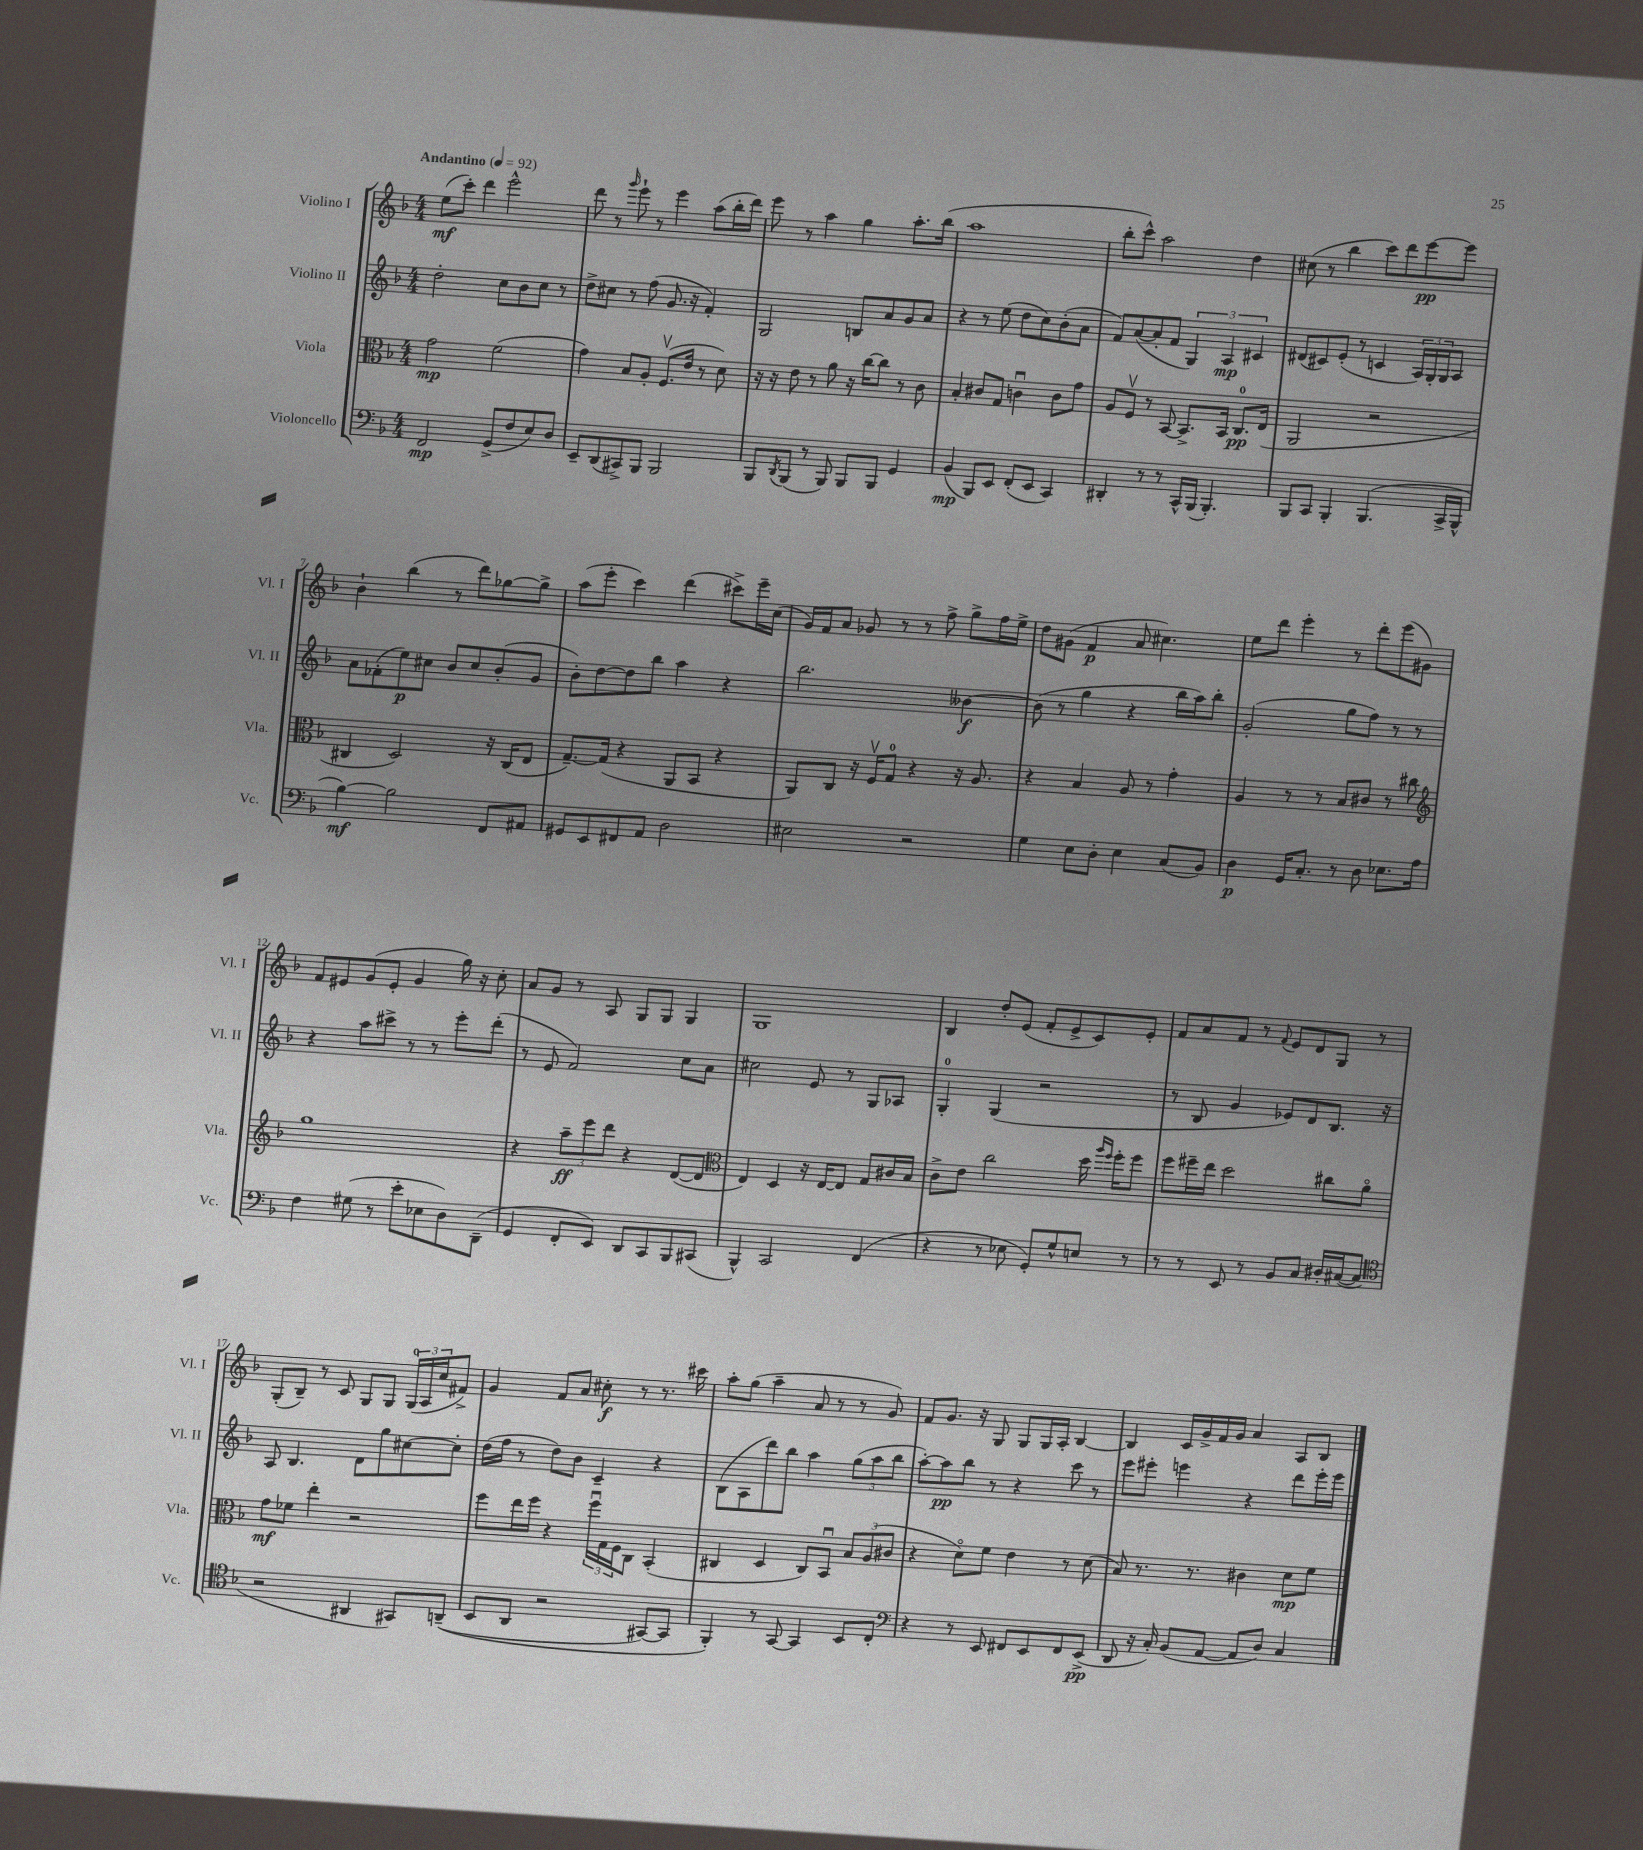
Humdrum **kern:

**kern	**kern	**kern	**kern
*staff4	*staff3	*staff2	*staff1
*clefF4	*clefC3	*clefG2	*clefG2
*k[b-]	*k[b-]	*k[b-]	*k[b-]
*M4/4	*M4/4	*M4/4	*M4/4
*MM92	*MM92	*MM92	*MM92
2FF/	2g\	2dd'\	(8ee\L
.	.	.	8ccc'\J)
.	.	.	4ddd\
(8GG^/L	(2f\	8cc\L	2eee^^\
8F/	.	8b-\	.
8E/)	.	8cc\J	.
8D/J	.	8r	.
=	=	=	=
8EE~/L	4g\)	8dd^\L	8ddd\
(8DD/	.	8cc#\J	8r
.	.	.	16qqggg/
8CC#^/)	8B-/L	8r	8eee`\
8BBB-/J	8A'/J	(8ff\	8r
2BBB-/	(8.Fv/L	8.g/	4eee\
.	16e/Jk	16r	.
.	8r	4f'/)	(8aa\L
.	8d\)	.	16bb-'\L
.	.	.	16ddd\JJ)
=	=	=	=
8BBB-/L	16r	2G/	8eee\
.	16r	.	.
8qDD/	.	.	.
(8BBB-/J	8e\	.	8r
8r	8r	.	4aa\
8BBB-/)	8a\	.	.
8BBB-/L	16r	8B/L	4gg\
.	[16cc\LK	.	.
8BBB-/J	8cc\]J	8a/	.
4GG/	8r	8g/	8.aa'\L
.	8c\	8a/J	.
.	.	.	(16bb-\Jk
=	=	=	=
(4BB-/	4B-'/	4r	1aa
8BBB-/L)	8c#/L	8r	.
8EE/J	8G/J	(8ee\	.
(8FF'/L	4cu\	8dd\L	.
8EE/J	.	8cc\)	.
4CC/)	8c\L	(8b-'\	.
.	8g\J	8a\J	.
=	=	=	=
4DD#'/	8A/L	8f/L)	8bb-'\L
.	8Fv/J	([8a/	8ccc^^\J)
8r	8r	8a'/]	2aa\
8r	[8BB-/	8f/J	.
16CC^^/LL	8.BB-^/]L	6G/)	.
(16BBB-/JJ	.	.	.
4.BBB-'/)	.	.	.
.	.	6A/	.
.	16BB-/Jk	.	.
.	8.C/L	.	4dd\
.	.	6c#/	.
.	(16E/Jk	.	.
=	=	=	=
8BBB-/L	2AA/	(8d#/L	(8cc#\
8CC/J	.	8c#/)	8r
4BBB-'/	.	(8e'/J	4bb-\
.	.	8r	.
(4.BBB-/	2r	4c/	8ccc\L)
.	.	.	8ddd\
.	.	24A/LL)	[8eee\
.	.	24G'/	.
.	.	24G/J	.
16CC^/LL	.	8A/J	8eee\]J
16BBB-^^/JJ	.	.	.
=	=	=	=
[4B-\)	4C#/	8a\L	4b-`\
.	.	(8f-'\	.
2B-\]	2D/)	8ee\)	(4bb-\
.	.	8cc#\J	.
.	.	8b-/L	8r
.	.	8cc#/	8ddd\L)
8FF/L	16r	(8b-'/	[8gg-\
.	(16C#/LK	.	.
8AA#/J	8E/J	8g/J	8gg-^\]J
=	=	=	=
8GG#/L	[8.G~/L)	8b-'\L)	(8aa\L
8EE/	.	[8dd\	8eee'\J
.	(16G/]Jk	.	.
8FF#/	4r	8dd\]	4ccc\)
8AA/J	.	8bb-\J	.
2D\	8AA/L	4aa\	(4ddd\
.	8BB-/J	.	.
.	4r	4r	8ccc#^\L)
.	.	.	16eee~\L
.	.	.	(16cc\JJ
=	=	=	=
2E#\	8AA/L)	2.bb-\	16g/LL)
.	.	.	16f/J
.	8C/J	.	8a/J
.	16r	.	8g-/
.	16Fv/LK	.	.
.	8G/J	.	8r
2r	4r	.	8r
.	.	.	8ff^\
.	16r	[4b--\	8gg^\L
.	8.A/	.	.
.	.	.	16ff\L
.	.	.	16ee^\JJ
=	=	=	=
4G\	4r	(8b--\]	8dd\L
.	.	8r	(8g#\J
8E\L	4B-/	4gg\	4f/
8D'\J	.	.	.
4E\	8A/	4r	8a/
.	8r	.	4.cc#\)
(8C/L	4g'\	16bb-\LL	.
.	.	16aa\J)	.
8BB-/J)	.	8bb-'\J	.
=	=	=	=
4D\	4A/	(2g'/	8ee\L
.	.	.	8ddd\J
16GG/LK	8r	.	4eee'\
8.C'/J	.	.	.
.	8r	.	.
8r	8B-/L	8gg\L	8r
8D\	8c#/J	8ff\J)	8ddd'\L
8.E-\L	8r	8r	(8eee\
.	8cc#\	8r	8g#\J)
16A\Jk	.	.	.
=	=	=	=
*	*clefG2	*	*
4F\	1gg	4r	8f/L
.	.	.	8e#/
(8G#\	.	8aa\L	(8g/
8r	.	8ccc#^\J	8e#'/J
8e'\L	.	8r	4g/
8E-\	.	8r	.
8D\)	.	8eee'\L	16gg\)
.	.	.	16r
(8DD~\J	.	(8ddd'\J	8cc'\
=	=	=	=
4GG/	4r	8r	8a/L
.	.	8e/	8g/J
8FF'/L	12aa~\L	2f/)	8r
.	12eee\	.	.
8EE/J)	.	.	8A/
.	12ddd\J	.	.
8DD/L	4r	.	8G/L
8CC/	.	.	8G/J
8BBB-/	([8d/L	8cc\L	4G/
(8CC#/J	8d/]J	8a\J	.
=	=	=	=
*	*clefC3	*	*
4BBB-^^/)	4E/)	2cc#\	1G
2CC/	4D/	.	.
.	16r	8e/	.
.	[16E/LK	.	.
.	8E/]J	8r	.
(4FF/	8G/L	8G/L	.
.	16c#/L	8A-/J	.
.	16B-/JJ	.	.
=	=	=	=
4r	8c^\L	4G'/	4B-/
.	8e\J	.	.
8r	2cc\	(4G/	8dd'/L
8E-\	.	.	(8e/J
8GG'/L)	.	2r	8f'/L
8G^^/	.	.	8e^/
8E/J	16dd\	.	8c/)
.	16qqaa/LL	.	.
.	16qqff/JJ	.	.
.	16ff'\LK	.	.
8r	8ff\J	.	8e'/J
=	=	=	=
8r	8ff\L	8r	8f/L
8r	16ff#~\L	8B-/	8a/
.	16ee\JJ	.	.
8EE/	2dd\	4g/	8f/J
8r	.	.	8r
.	.	.	8qqf/
8BB-/L	.	8e-/L)	8e/L
8C/J	.	8d/	8d/
16D#'/LL	8cc#\L	8.B-/J	8G/J
([16C#/J	.	.	.
8C#/]J	8ao\J	.	8r
.	.	16r	.
=	=	=	=
*clefC4	*	*	*
2r	8g\L	8A/	(8G'/L
.	8f-\J	4.B-/	8B-~/J)
.	4ee'\	.	8r
.	.	.	8c/
4AA#/	2r	8d\L	8G/L
.	.	8gg\	8G/J
8GG#/L)	.	[8cc#\	(24G/LL
.	.	.	24A/
.	.	.	24cc/J
&((8AA~/J	.	8cc#'\]J	8f#^/J)
=	=	=	=
8BB-/L	8ff\L	(16dd\LL	4g/
.	.	16ff\JJ	.
8AA/J	16ee\L	8r	.
.	16ff\JJ	.	.
2r	4r	8dd\L)	8f/L
.	.	8b-\J	8a/J
.	24ffu\LL	4c~/	8cc#'\
.	24G\	.	.
.	24F\J	.	.
.	8C\J	.	8r
[8GG#/L)	(4BB-'/	4r	8.r
8GG#/]J	.	.	.
.	.	.	16ccc#\
=	=	=	=
4FF'/&)	4C#/	(8B-\L	8aa'\L
.	.	8A\	(8gg\J
8r	4D/	8ddd\)	4aa~\
[8GG/	.	8bb-\J	.
4GG/]	8C#/L)	4aa\	8a/
.	8BB-u/J	.	8r
8BB-/L	12B-/L	(12gg\L	8r
.	(12A/	12aa\	.
8C'/J	.	.	8g/)
.	12c#/J	12bb-\J	.
=	=	=	=
*clefF4	*	*	*
4r	4r	[8aa'\L)	8f/L
.	.	8aa\]	8.g/J
8r	8do\L)	8bb-\J	.
.	.	.	16r
8EE/	8f\J	8r	8G/
8FF#/L	4e\	4r	8G/L
8EE/	.	.	16G/L
.	.	.	16A'/JJ
8FF#/	8r	8ccc\	[4B-/
(8EE^/J	(8d\	8r	.
=	=	=	=
8DD/	8B-/)	8eee\L	4B-/]
16r	8.r	8eee#'\J	.
16C'/)	.	.	.
(8BB-/L	.	4eee\	16c/LL
.	8.r	.	16g^/
[8AA/J	.	.	16f/
.	.	.	16g/JJ
8AA/]L	4c#\	4r	4a/
8D/J)	.	.	.
4C/	8d\L	8ddd\L	8A/L
.	8f\J	16eee'\L	8B-/J
.	.	16eee\JJ	.
==	==	==	==
*-	*-	*-	*-
